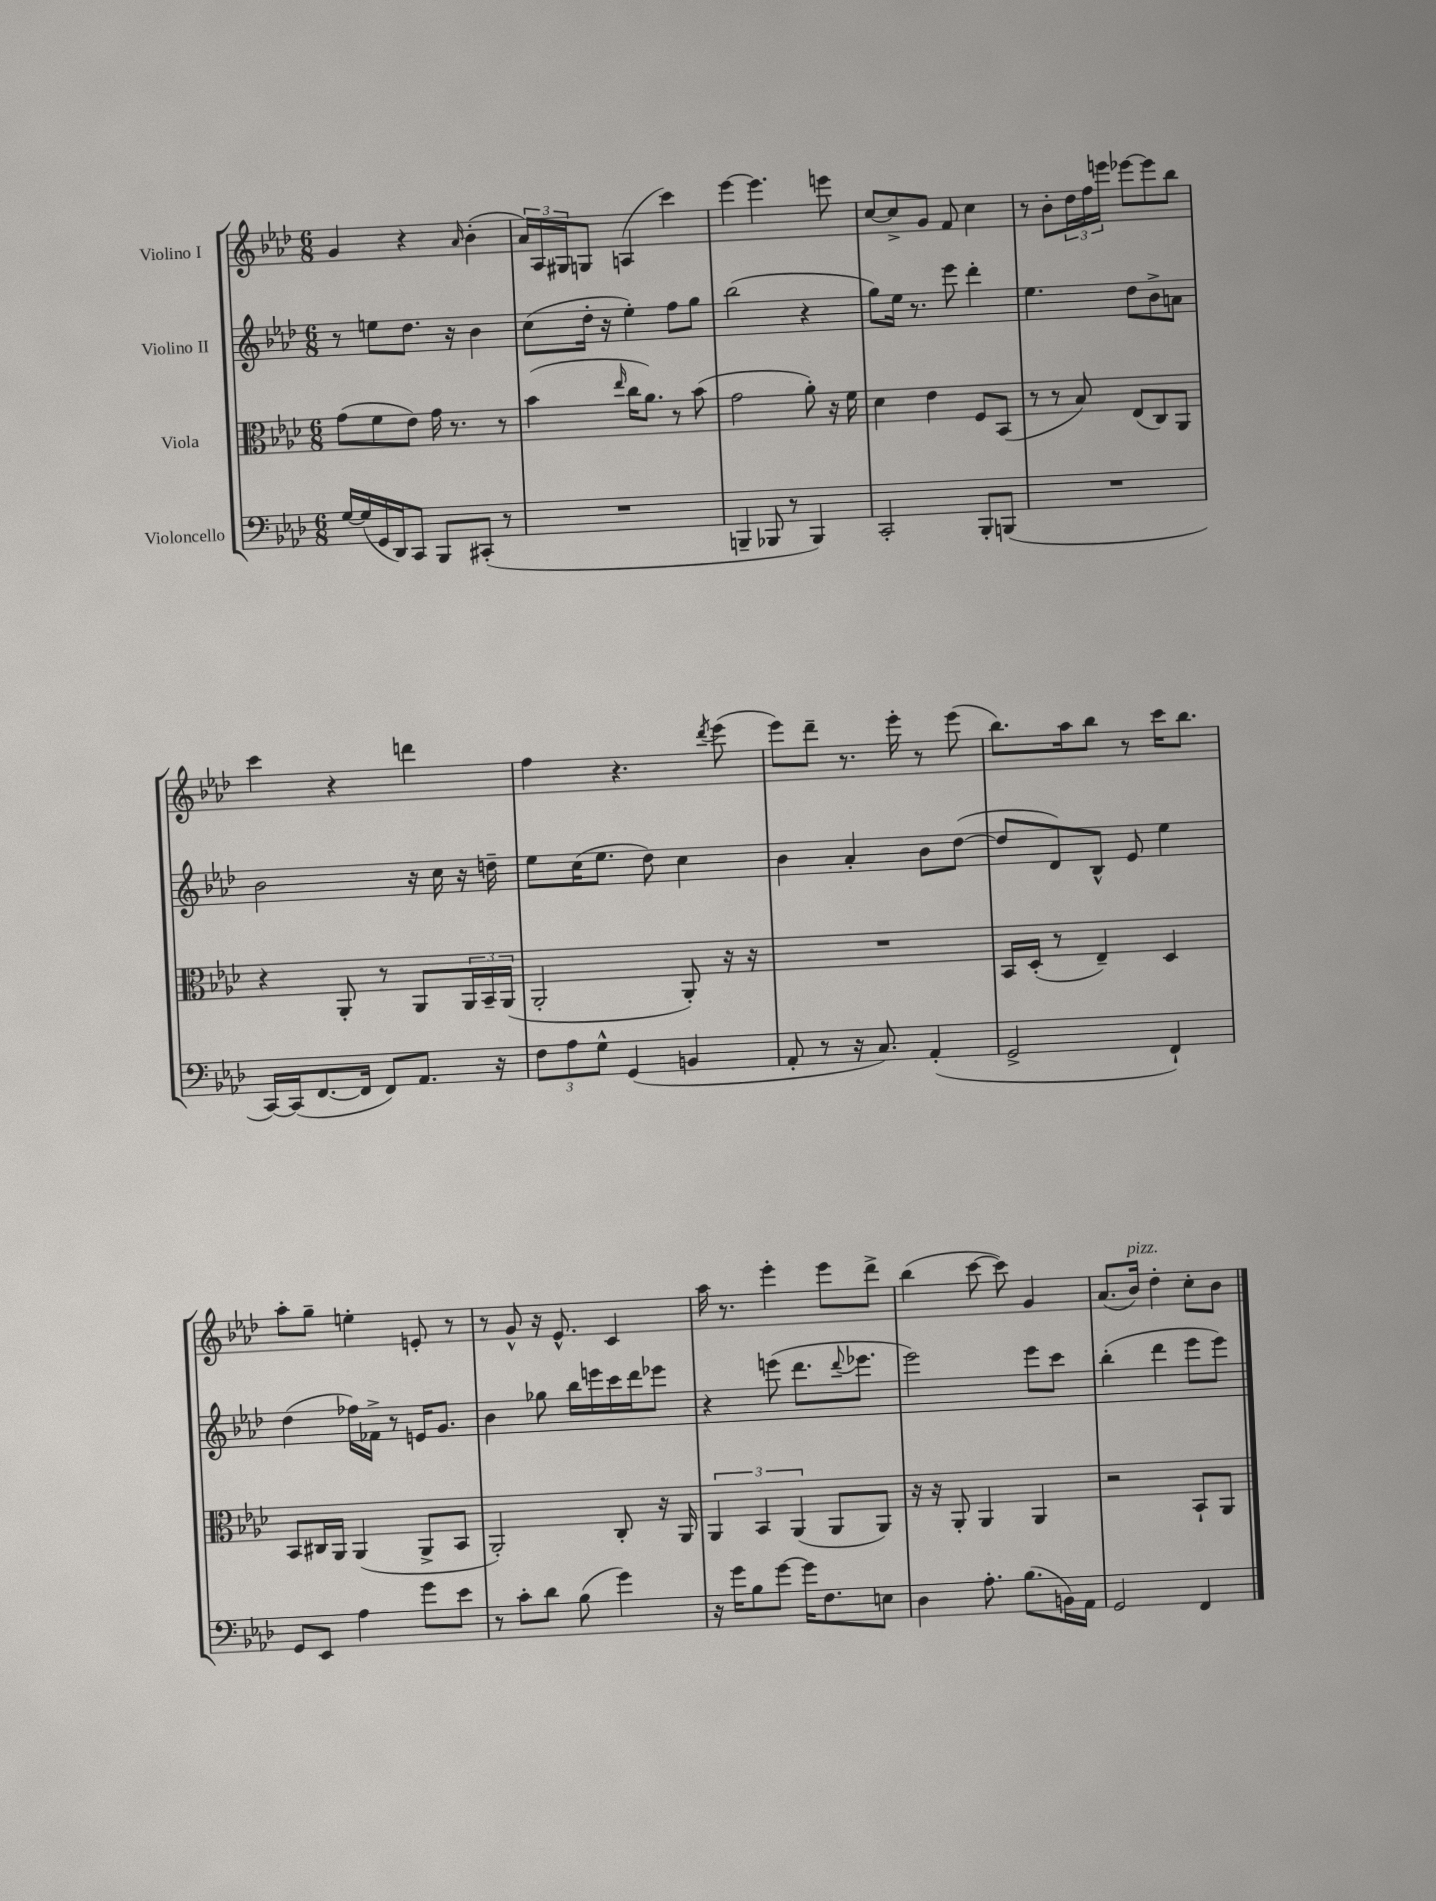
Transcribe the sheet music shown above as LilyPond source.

<<
\new StaffGroup <<
\new Staff = "s0" \with { instrumentName = "Violino I" } {
    \clef treble \key aes \major \numericTimeSignature \time 6/8
    g'4 r4 \grace { aes'16 } bes'4-.( |
    \tuplet 3/2 { aes'16) aes16 gis16 } g8 a4( c'''4) |
    ees'''4~ ees'''4. e'''8 |
    c''8~ c''8-> g'8 f'8 c''4 |
    r8 bes'8-. \tuplet 3/2 { des''16 f''16 e'''16 } ees'''8~ ees'''8 bes''8 |
    c'''4 r4 d'''4 |
    f''4 r4. \acciaccatura { des'''8 } ees'''8( |
    ees'''8) des'''8-- r8. ees'''16-. r8 ees'''8( |
    bes''8.) aes''16 bes''8 r8 c'''16 bes''8. |
    aes''8-. g''8-- e''4-. e'8-. r8 |
    r8 g'8-^ r16 ees'8.-^ c'4 |
    aes''16 r8. ees'''4-. ees'''8 des'''8-> |
    bes''4( c'''8~ c'''8) g'4 |
    aes'8.( bes'16^\markup { \italic "pizz." }) des''4-. c''8-. bes'8 \bar "|." |
}
\new Staff = "s1" \with { instrumentName = "Violino II" } {
    \clef treble \key aes \major \numericTimeSignature \time 6/8
    r8 e''8 des''8. r16 bes'4 |
    c''8( des''16-. r16 ees''4-.) f''8 g''8 |
    bes''2( r4 |
    g''8) ees''16 r8. ees'''8 des'''4-. |
    ees''4. des''8 bes'8-> a'8 |
    bes'2 r16 c''16 r16 d''16-- |
    ees''8 c''16( ees''8. des''8) c''4 |
    bes'4 aes'4-. bes'8 des''8~( |
    des''8 des'8) bes8-^ ees'8 ees''4 |
    des''4( fes''16) fes'16-> r8 e'16 g'8. |
    bes'4 ges''8 bes''16 e'''16 c'''16 des'''16 ees'''8 |
    r4 e'''8( des'''8. \appoggiatura { des'''8 } ees'''8. |
    ees'''2) ees'''8 c'''8 |
    bes''4-.( des'''4 ees'''8 ees'''8) \bar "|." |
}
\new Staff = "s2" \with { instrumentName = "Viola" } {
    \clef alto \key aes \major \numericTimeSignature \time 6/8
    g'8( f'8 ees'8) g'16 r8. r8 |
    bes'4( \grace { ees''16 } c''16 aes'8.) r8 bes'8( |
    g'2 aes'8-.) r16 f'16 |
    des'4 ees'4 f8 bes,8( |
    r8 r8 bes8) ees8( c8) aes,8 |
    r4 aes,8-. r8 aes,8 \tuplet 3/2 { aes,16 bes,16-- aes,16( } |
    aes,2-. aes,8-.) r16 r16 |
    R2. |
    bes,16 des16-.( r8 ees4--) des4 |
    bes,8 cis16 aes,16 aes,4( aes,8-> bes,8 |
    aes,2-.) c8-. r16 aes,16 |
    \tuplet 3/2 { aes,4 bes,4 aes,4( } aes,8 aes,8) |
    r16 r16 aes,8-. aes,4 aes,4 |
    r2 bes,8-! aes,8 \bar "|." |
}
\new Staff = "s3" \with { instrumentName = "Violoncello" } {
    \clef bass \key aes \major \numericTimeSignature \time 6/8
    g16~ g16( g,16 des,16) c,8 bes,,8 cis,8-.( r8 |
    R2. |
    b,,4-- bes,,8 r8 bes,,4) |
    c,2-. bes,,8-. b,,8( |
    R2. |
    c,16~) c,16( f,8.~ f,16 f,8) aes,8. r16 |
    \tuplet 3/2 { f8 aes8 g8-^ } g,4( b,4 |
    aes,8-. r8 r16 c8.) aes,4-.( |
    g,2-> f,4-!) |
    g,8 ees,8 aes4 g'8 ees'8 |
    r8 c'8-. des'8 bes8( g'4) |
    r16 g'16 bes8 g'8~ g'16 f8. e8 |
    des4 aes8.-. bes8.( b,16) aes,16 |
    g,2 f,4 \bar "|." |
}
>>
>>
\layout { \context { \Score \remove "Bar_number_engraver" } }
